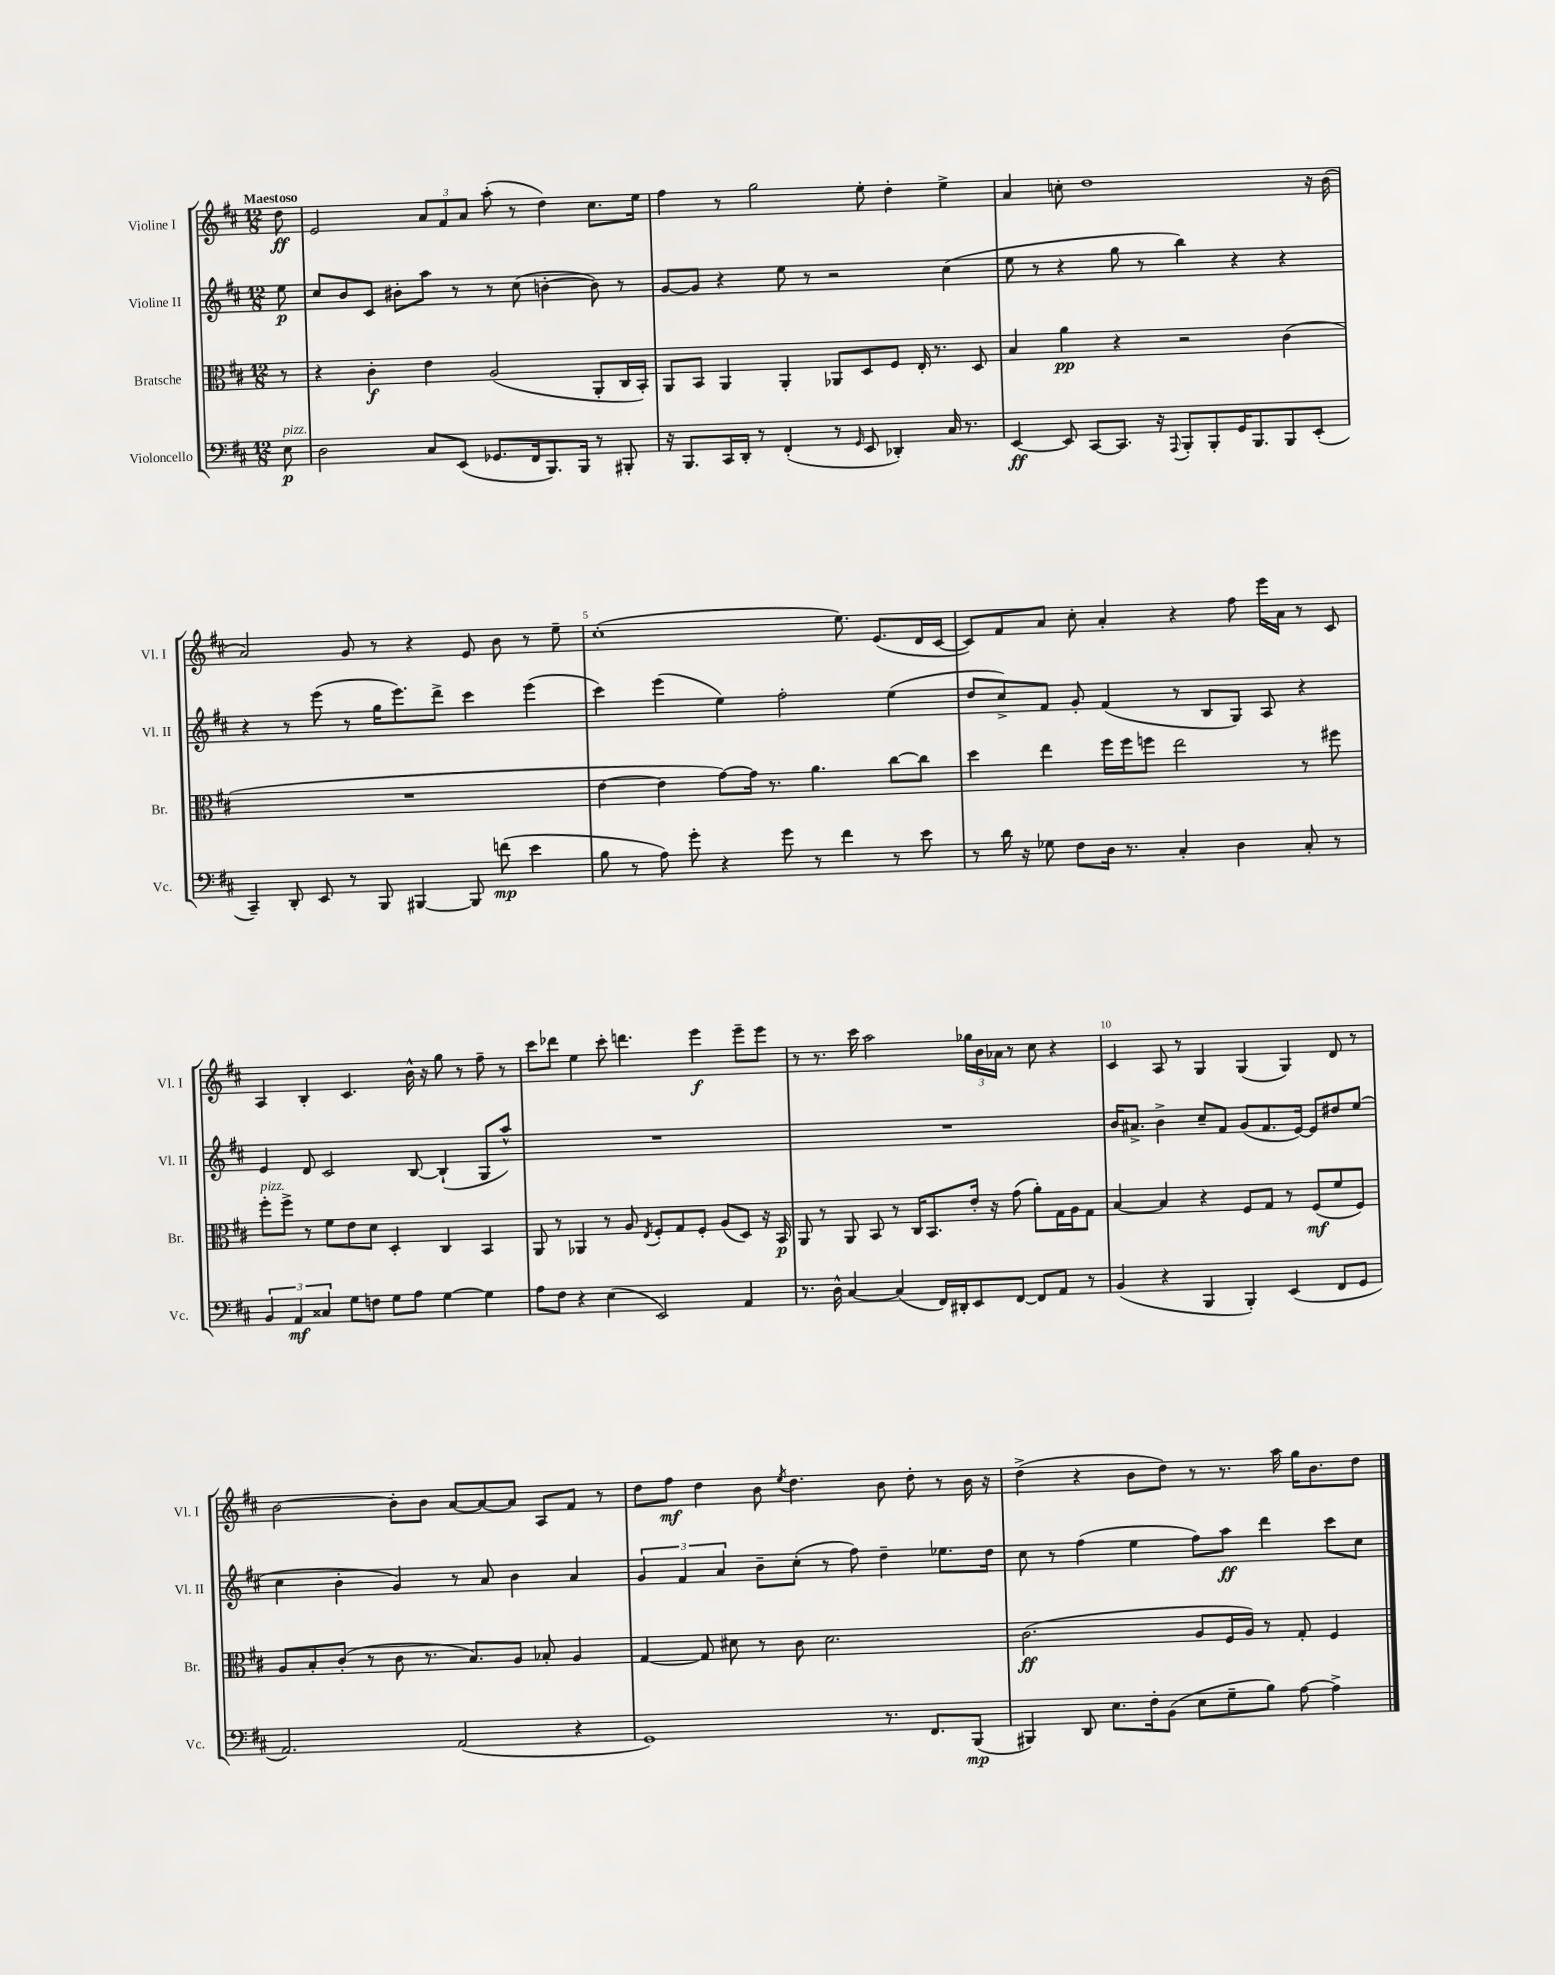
<<
\new StaffGroup <<
\new Staff = "s0" \with { instrumentName = "Violine I" shortInstrumentName = "Vl. I" } {
    \clef treble \key d \major \numericTimeSignature \time 12/8 \partial 8 \tempo "Maestoso"
    d''8\ff |
    e'2 \tuplet 3/2 { a'8 fis'8 a'8 } a''8-.( r8 d''4) cis''8. e''16 |
    fis''4 r8 g''2 e''8-. d''4-. e''4-> |
    a'4 c''8-. d''1 r16 b'16( |
    a'2) g'8 r8 r4 e'8 b'8 r8 e''8-- |
    cis''1-.( e''8.) e'8.( d'16 cis'16~ |
    cis'8) fis'8 a'8 cis''8-. a'4-. r4 fis''8 e'''16 a'16 r8 cis'8 |
    a4 b4-. cis'4. b'16-^ r16 g''8 r8 fis''8-- r8 |
    cis'''8 des'''8 e''4 cis'''8-. d'''4. e'''4\f e'''8-- e'''8 |
    r8 r8. cis'''16 a''2 \tuplet 3/2 { ges''16 b'16 aes'16 } r8 cis''8 r4 |
    cis'4 a8 r8 g4 g4( g4) d'8 r8 |
    b'2~ b'8-. b'8 a'8~ a'8~ a'8 a8 fis'8 r8 |
    d''8 fis''8\mf d''4 b'8 \acciaccatura { e''8 } d''4. b'8 d''8-. r8 b'16 r16 |
    d''4->( r4 b'8 d''8) r8 r8. a''16 g''16 b'8. d''8 \bar "|." |
}
\new Staff = "s1" \with { instrumentName = "Violine II" shortInstrumentName = "Vl. II" } {
    \clef treble \key d \major \numericTimeSignature \time 12/8 \partial 8
    e''8\p |
    cis''8 b'8 cis'8 bis'8-. a''8 r8 r8 cis''8( b'4~-. b'8) r8 |
    g'8~ g'8 r4 e''8 r8 r2 cis''4( |
    e''8 r8 r4 g''8 r8 b''4) r4 r4 |
    r4 r8 e'''8( r8 g''16 e'''8.) d'''8-> cis'''4 e'''4( |
    cis'''4) e'''4( e''4) fis''2-. e''4( |
    d''8 cis''8->) fis'8 g'8-. fis'4( r8 b8 g8) a8 r4 |
    e'4 d'8 cis'2 b8~ b4-!( g8 a''8-^) |
    R1. |
    R1. |
    b'16 ais'8.-> b'4-> cis''8-- fis'8 g'8( fis'8. e'16~) e'8 dis''8 e''8( |
    cis''4 b'4-. g'4) r8 a'8 b'4 a'4 |
    \tuplet 3/2 { g'4 fis'4 a'4 } b'8-- cis''8-.( r8 fis''8) d''4-- ees''8. d''16 |
    cis''8 r8 fis''4( e''4 fis''8) a''8\ff d'''4 cis'''8 cis''8 \bar "|." |
}
\new Staff = "s2" \with { instrumentName = "Bratsche" shortInstrumentName = "Br." } {
    \clef alto \key d \major \numericTimeSignature \time 12/8 \partial 8
    r8 |
    r4 cis'4-.\f e'4 a2( a,8-. cis16 b,16-.) |
    a,8 b,8 a,4 a,4-. aes,8 d8 fis8 e16-. r8. d8 |
    b4 a'4\pp r4 r2 cis'4( |
    R1. |
    e'4~ e'4 g'8~) g'16 r8. a'4. cis''8~ cis''8 |
    d''4 e''4 fis''16 fis''16 f''8 e''2 r8 fis''8 |
    fis''8-.^\markup { \italic "pizz." } fis''8-> r8 fis'8 e'8 d'8 d4-. cis4 b,4 |
    a,8 r8 aes,4 r8 a8 \acciaccatura { e8 } fis8-. g8 fis8-. a8( d8) r16 b,16\p |
    a,8 r8 a,8 b,8 r8 cis16 b,8. e'16-. r16 g'8( a'8-.) g16 a16 g8 |
    b4~ b4 r4 fis8 g8 r8 fis8\mf( fis'8 fis8) |
    a8 b8-. cis'8-.( r8 cis'8 r8. b8.) a8 bes8-. a4 |
    g4~ g8 dis'8 r8 cis'8 dis'2. |
    cis'2.\ff( a8 fis16 a16) r8 g8-. fis4 \bar "|." |
}
\new Staff = "s3" \with { instrumentName = "Violoncello" shortInstrumentName = "Vc." } {
    \clef bass \key d \major \numericTimeSignature \time 12/8 \partial 8
    e8\p^\markup { \italic "pizz." } |
    d2 cis8 e,8( ges,8. fis,16 b,,8.) b,,16 r8 bis,,8-. |
    r16 b,,8. cis,16 d,16-. r8 fis,4-.( r8 \grace { g,16 } e,8 des,4-.) cis16 r8. |
    e,4~\ff e,8 cis,8~ cis,8. r16 \appoggiatura { a,,8 } b,,8-. b,,8-. g,16 b,,8. b,,8 e,8-.( |
    cis,4--) d,8-. e,8 r8 b,,8 bis,,4~ bis,,8 f'8\mp( e'4 |
    b8 r8 a8) g'8-. r4 g'8 r8 fis'4 r8 e'8 |
    r8 d'16 r16 ges8 fis8 d16 r8. cis4-. d4 cis8-. r8 |
    \tuplet 3/2 { b,4 a,4\mf cisis4 } g8 f8 g8 a8 g4~ g4 |
    a8 fis8 r4 e4( e,2) a,4 |
    r8. d16-^ cis4~ cis4( fis,16) dis,16-. e,8 fis,8~ fis,8 a,8 r8 |
    b,4( r4 b,,4 b,,4-.) e,4( fis,8 g,8 |
    a,2.) a,2( r4 |
    g,1) r8. fis,8. b,,8\mp( |
    bis,,4) d,8 e8. fis16-. b,8( e8 g8-- b8) a8~ a4-> \bar "|." |
}
>>
>>
\layout { \context { \Score \override BarNumber.break-visibility = ##(#f #t #t) barNumberVisibility = #(every-nth-bar-number-visible 5) } }
